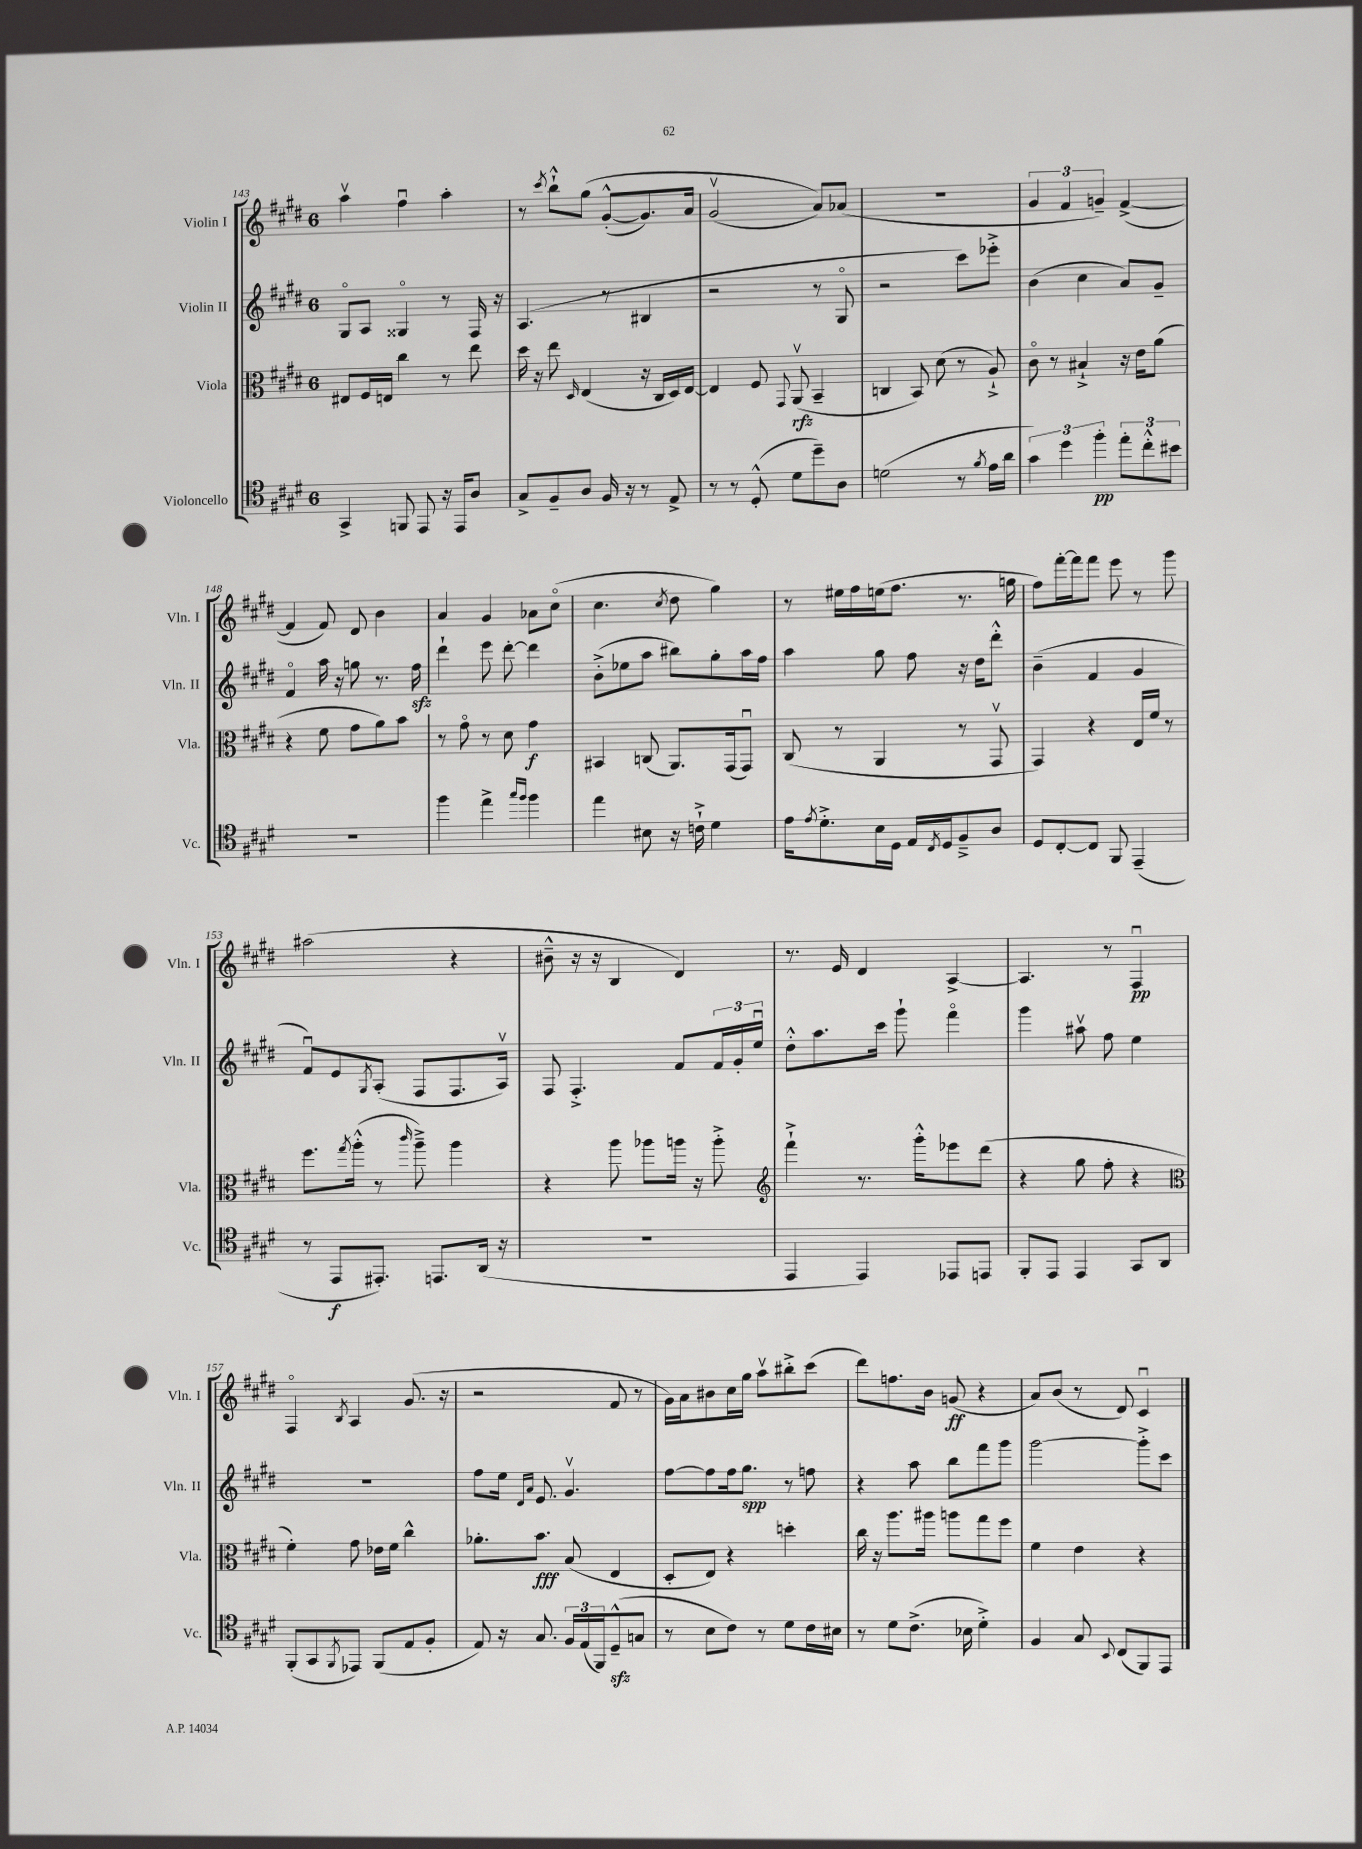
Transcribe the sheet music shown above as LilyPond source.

<<
\new StaffGroup <<
\new Staff = "s0" \with { instrumentName = "Violin I" shortInstrumentName = "Vln. I" } {
    \clef treble \key e \major \once \override Staff.TimeSignature.style = #'single-digit \time 6/8
    a''4\upbow fis''4\downbow a''4-. |
    r8 \acciaccatura { cis'''8 } b''8-!-^ gis''8\( gis'8~-.-^( gis'8.) a'16 |
    gis'2\upbow( a'8)\) aes'8( |
    R2. |
    \tuplet 3/2 { gis'4 fis'4 g'4--) } fis'4~->( |
    fis'4 fis'8) dis'8 b'4 |
    a'4 gis'4 aes'8 cis''8\flageolet( |
    cis''4. \acciaccatura { cis''8 } dis''8 gis''4) |
    r8 eis''16 fis''16 e''16( fis''8. r8. g''16 |
    fis''8) fis'''16~-. fis'''16 fis'''8 e'''8 r8 gis'''8 |
    ais''2( r4 |
    bis'8---^ r16 r16 b4 dis'4) |
    r8. e'16 dis'4 a4~-> |
    a4. r8 fis4\downbow\pp |
    fis4\flageolet \acciaccatura { b8 } a4 gis'8.( r16 |
    r2 fis'8 r8 |
    gis'16) a'16 bis'8 cis''16 gis''16 a''8\upbow bis''8-.-> cis'''8( |
    dis'''8) f''8. b'16 g'8\ff( r4 |
    a'8) b'8( r8 dis'8) cis'4\downbow \bar "|." |
}
\new Staff = "s1" \with { instrumentName = "Violin II" shortInstrumentName = "Vln. II" } {
    \clef treble \key e \major \once \override Staff.TimeSignature.style = #'single-digit \time 6/8
    gis8\flageolet a8 gisis4\flageolet r8 fis16 r16 |
    a4.( r8 bis4 |
    r2 r8 gis8\flageolet |
    r2 cis'''8) ees'''8-.-> |
    b'4( cis''4 a'8) gis'8-- |
    fis'4\flageolet a''16 r16 g''8 r8. fis''16\sfz |
    dis'''4-! e'''8 dis'''8~-. dis'''4 |
    b'8-.->( ees''8 a''8 bis''8) gis''8-. a''16 fis''16 |
    a''4 gis''8 fis''8 r16 dis''16 dis'''8-.-^ |
    b'4--( fis'4 gis'4 |
    fis'8\downbow) e'8 \acciaccatura { gis8 } a8-.( fis8 fis8. a16\upbow) |
    fis8 fis4.-.-> fis'8 \tuplet 3/2 { fis'16 gis'16-. e''16\downbow } |
    dis''8-.-^ a''8. cis'''16 gis'''8-! fis'''4\flageolet |
    gis'''4 ais''8\upbow fis''8 e''4 |
    R2. |
    fis''8 e''16 \grace { dis'16 a'16 } e'8. gis'4.\upbow |
    fis''8~ fis''8 fis''16 gis''8.\spp r8 f''8 |
    r4 a''8 b''8 fis'''8 gis'''8 |
    gis'''2~ gis'''8-.-> cis'''8 \bar "|." |
}
\new Staff = "s2" \with { instrumentName = "Viola" shortInstrumentName = "Vla." } {
    \clef alto \key e \major \once \override Staff.TimeSignature.style = #'single-digit \time 6/8
    eis8 fis16 e16 cis''4 r8 e''8 |
    dis''16 r16 e''8 \grace { dis16 } e4( r16 cis16 dis16) e16~ |
    e4 fis8 \appoggiatura { gis,8 } a,8\upbow\rfz( b,4-- |
    c4 b,8) dis'8( r8 a8-!->) |
    cis'8\flageolet r8 bis4-!-> r16 e'16 a'8( |
    r4 fis'8 gis'8 a'8) b'8 |
    r8 gis'8\flageolet r8 dis'8 gis'4\f |
    bis,4 c8( a,8.) gis,16( gis,8\downbow) |
    cis8( r8 a,4 r8 gis,8\upbow |
    gis,4) r4 e16 fis'16 r8 |
    fis''8. \acciaccatura { gis''8 } a''16-.-^( r8 \grace { cis'''16 } a''8--->) a''4 |
    r4 a''8 aes''8 a''16 r16 a''8-.-> |
    \clef treble fis'''4-!-> r8. gis'''16-.-^ ees'''8 dis'''8( |
    r4 gis''8 fis''8-. r4 |
    \clef alto fis'4-.) gis'8 ees'16 fis'16 cis''4-^ |
    aes'8.-. b'8.\fff b8( e4 |
    dis8-. e8) r4 d''4-. |
    cis''16 r16 a''8. ais''16 a''8 gis''8 fis''8 |
    fis'4 e'4 r4 \bar "|." |
}
\new Staff = "s3" \with { instrumentName = "Violoncello" shortInstrumentName = "Vc." } {
    \clef tenor \key e \major \once \override Staff.TimeSignature.style = #'single-digit \time 6/8
    gis,4-> f,8 e,8 r16 e,16 a8 |
    gis8-> fis8-- a8 fis16 r16 r8 e8-> |
    r8 r8 dis8-.-^( dis'8 dis''8--) a8 |
    d'2( r8 \acciaccatura { fis'8 } e'16 a'16 |
    \tuplet 3/2 { gis'4) dis''4 fis''4-.\pp } \tuplet 3/2 { e''8-. cis''8-.-^ bis'8 } |
    R2. |
    fis''4 e''4-> \grace { gis''16 fis''16 } fis''4 |
    e''4 bis8 r16 c'16-!-> dis'4 |
    e'16 \acciaccatura { e'8 } dis'8.-.-> b16 dis16 e16 \acciaccatura { cis8 } dis16 fis8---> a8 |
    dis8 cis8~-. cis8 fis,8 e,4--( |
    r8 e,8\f eis,8.-.) e,8. a,16( r16 |
    R2. |
    e,4 e,4) ees,8 e,8 |
    fis,8-. e,8 e,4 gis,8 a,8 |
    fis,8-.( gis,8 \acciaccatura { fis,8 } ees,8) fis,8( e8 fis8-. |
    e8) r16 gis8. \tuplet 3/2 { fis16 e16( fis,16) } dis8---^\sfz( g8 |
    r8 b8 cis'8) r8 dis'8 cis'16 bis16 |
    r8 dis'8 cis'8.->( bes16 dis'4-.->) |
    fis4 gis8 \appoggiatura { b,8 } cis8( fis,8) e,8 \bar "|." |
}
>>
>>
\layout { \context { \Score currentBarNumber = #143 } }
